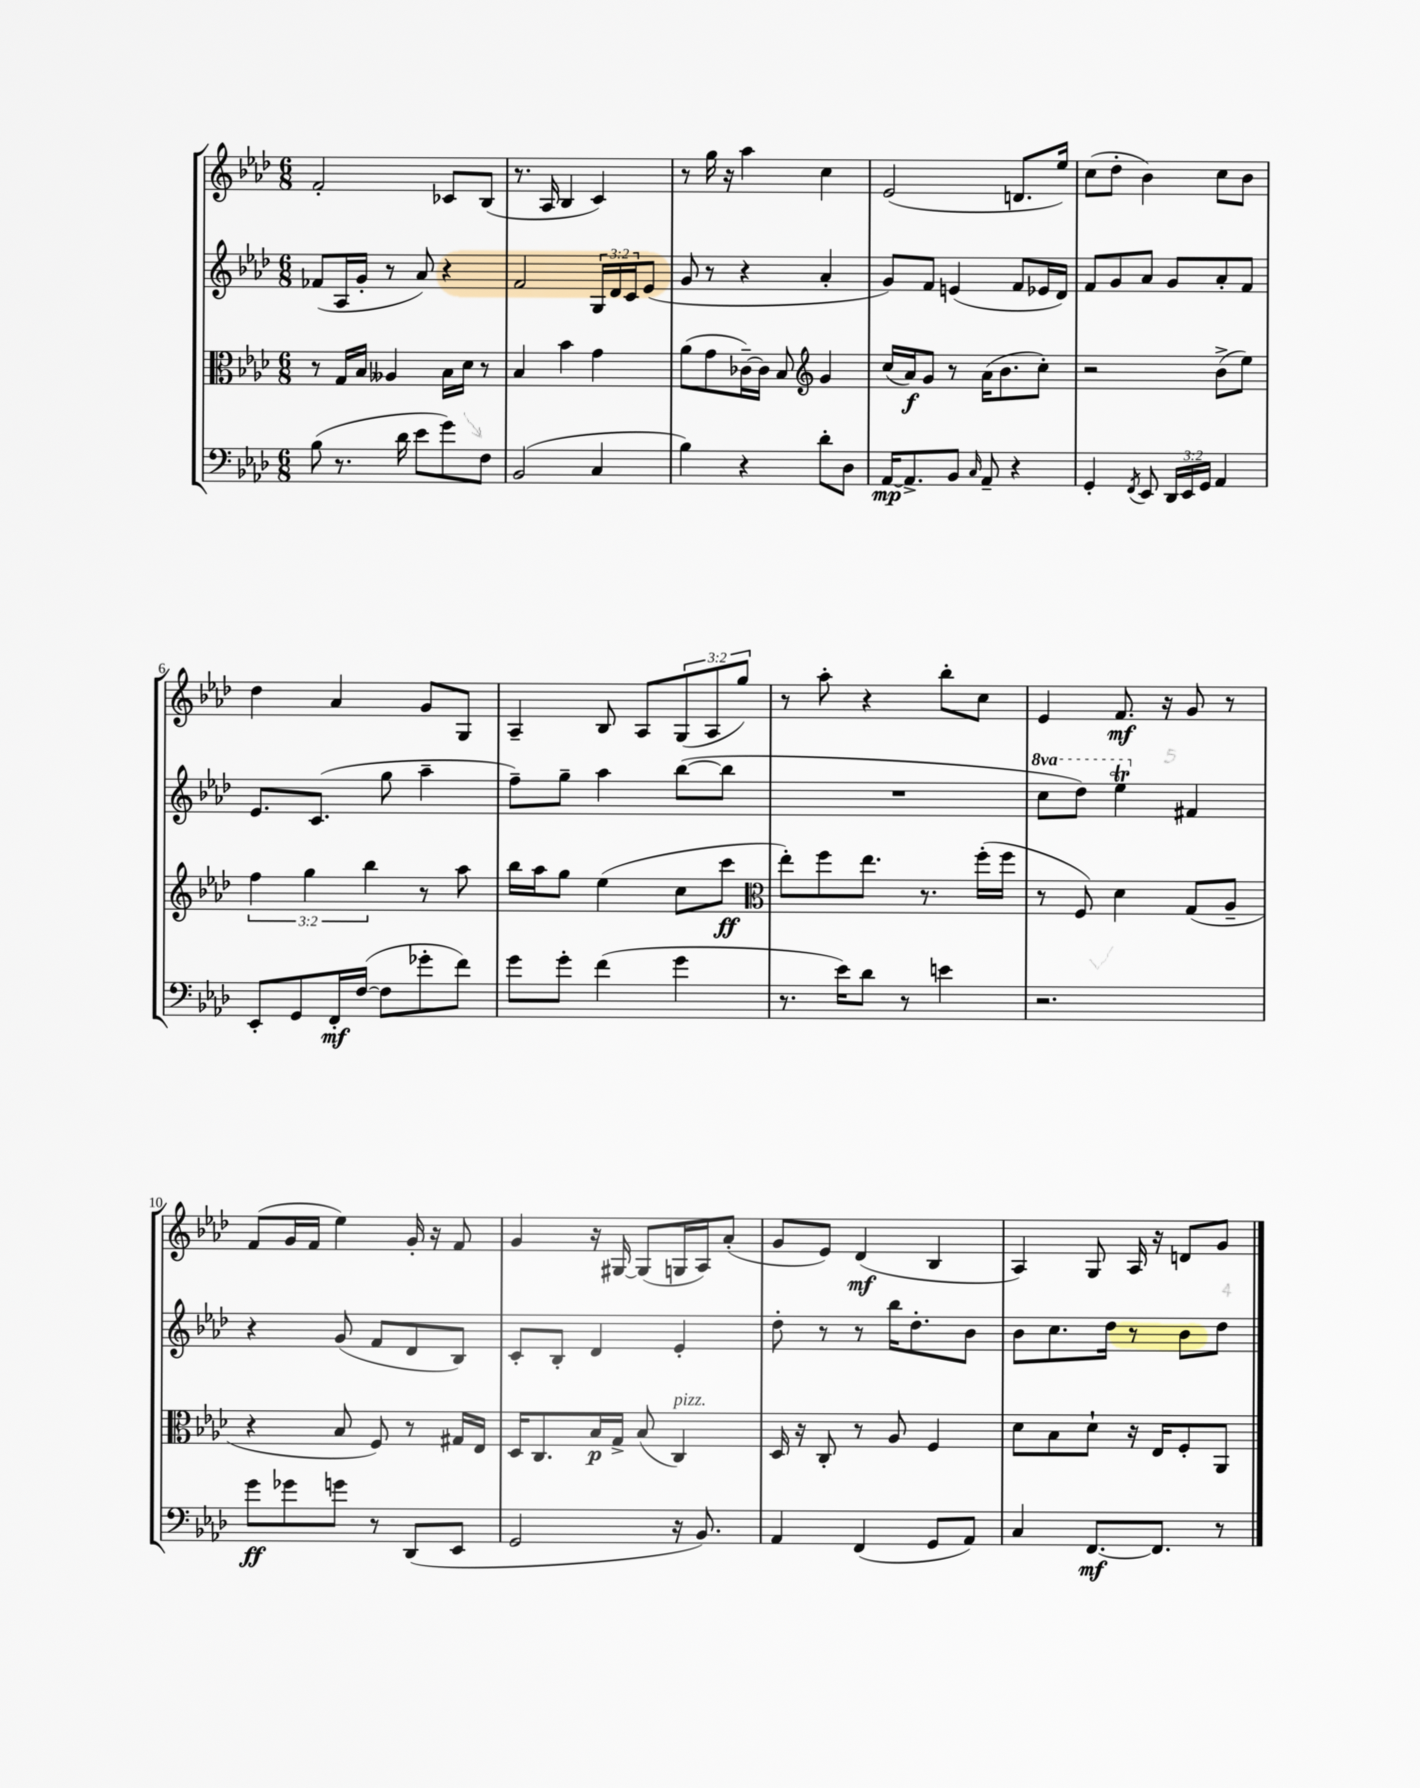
<<
\new StaffGroup <<
\new Staff = "s0" {
    \clef treble \key aes \major \numericTimeSignature \time 6/8 \override Staff.TupletNumber.text = #tuplet-number::calc-fraction-text
    f'2-. ces'8 bes8( |
    r8. aes16 bes4 c'4) |
    r8 g''16 r16 aes''4 c''4 |
    ees'2( d'8. ees''16) |
    c''8( des''8-. bes'4) c''8 bes'8 |
    des''4 aes'4 g'8 g8 |
    aes4-- bes8 aes8 \tuplet 3/2 { g8( aes8 g''8) } |
    r8 aes''8-. r4 bes''8-. c''8 |
    ees'4 f'8.\mf r16 g'8 r8 |
    f'8( g'16 f'16 ees''4) g'16-. r16 f'8 |
    g'4 r16 gis16~ gis8( g16 aes16) aes'8-.( |
    g'8 ees'8) des'4\mf( bes4 |
    aes4) g8 aes16 r16 d'8 g'8 \bar "|." |
}
\new Staff = "s1" {
    \clef treble \key aes \major \numericTimeSignature \time 6/8 \override Staff.TupletNumber.text = #tuplet-number::calc-fraction-text \set Staff.ottavationMarkups = #ottavation-simple-ordinals
    fes'8( aes16 g'16-. r8 aes'8) r4 |
    f'2 \tuplet 3/2 { g16 des'16 c'16 } ees'8( |
    g'8 r8 r4 aes'4-. |
    g'8) f'8 e'4( f'8 ees'16 des'16) |
    f'8 g'8 aes'8 g'8 aes'8-. f'8 |
    ees'8. c'8.( g''8 aes''4-- |
    f''8--) g''8-- aes''4 bes''8~( bes''8 |
    R2. |
    \ottava #1 c'''8 des'''8) ees'''4\trill \ottava #0 fis'4 |
    r4 g'8( f'8 des'8 bes8) |
    c'8-. bes8-. des'4 ees'4-. |
    des''8-. r8 r8 bes''16 des''8.-. bes'8 |
    bes'8 c''8. des''16 r8 bes'8 des''8 \bar "|." |
}
\new Staff = "s2" {
    \clef alto \key aes \major \numericTimeSignature \time 6/8 \override Staff.TupletNumber.text = #tuplet-number::calc-fraction-text
    r8 g16 bes16 aeses4 bes16 des'16 r8 |
    bes4 bes'4 g'4 |
    aes'8( g'8 ces'16~--) ces'16 bes8 \clef treble g'4 |
    c''16( aes'16\f) g'8 r8 aes'16( bes'8. c''8-.) |
    r2 bes'8->( ees''8) |
    \tuplet 3/2 { f''4 g''4 bes''4 } r8 aes''8 |
    bes''16 aes''16 g''8 ees''4( c''8 c'''8\ff |
    \clef alto ees''8-.) f''8 ees''8. r8. f''16-.( f''16 |
    r8 f8) des'4 g8( aes8-- |
    r4 bes8 f8) r8 gis16 ees16 |
    des16 c8. bes16\p g16-> bes8( c4^\markup { \italic "pizz." }) |
    des16 r16 c8-. r8 aes8 f4 |
    des'8 bes8 des'8-! r16 ees16 f8-. aes,8 \bar "|." |
}
\new Staff = "s3" {
    \clef bass \key aes \major \numericTimeSignature \time 6/8 \override Staff.TupletNumber.text = #tuplet-number::calc-fraction-text
    bes8( r8. des'16 ees'8 g'8) f8 |
    bes,2( c4 |
    bes4) r4 des'8-. des8 |
    aes,16~\mp aes,8.-> bes,8 \grace { c16 } aes,8-- r4 |
    g,4-. \acciaccatura { f,8 } ees,8 \tuplet 3/2 { des,16 ees,16 g,16 } aes,4 |
    ees,8-. g,8 f,16-.\mf f16~( f8 ges'8-. f'8) |
    g'8 g'8-. f'4( g'4 |
    r8. ees'16) des'8 r8 e'4 |
    r2. |
    g'8\ff ges'8 g'8 r8 des,8( ees,8 |
    g,2 r16 bes,8.) |
    aes,4 f,4( g,8 aes,8) |
    c4 f,8.~\mf f,8. r8 \bar "|." |
}
>>
>>
